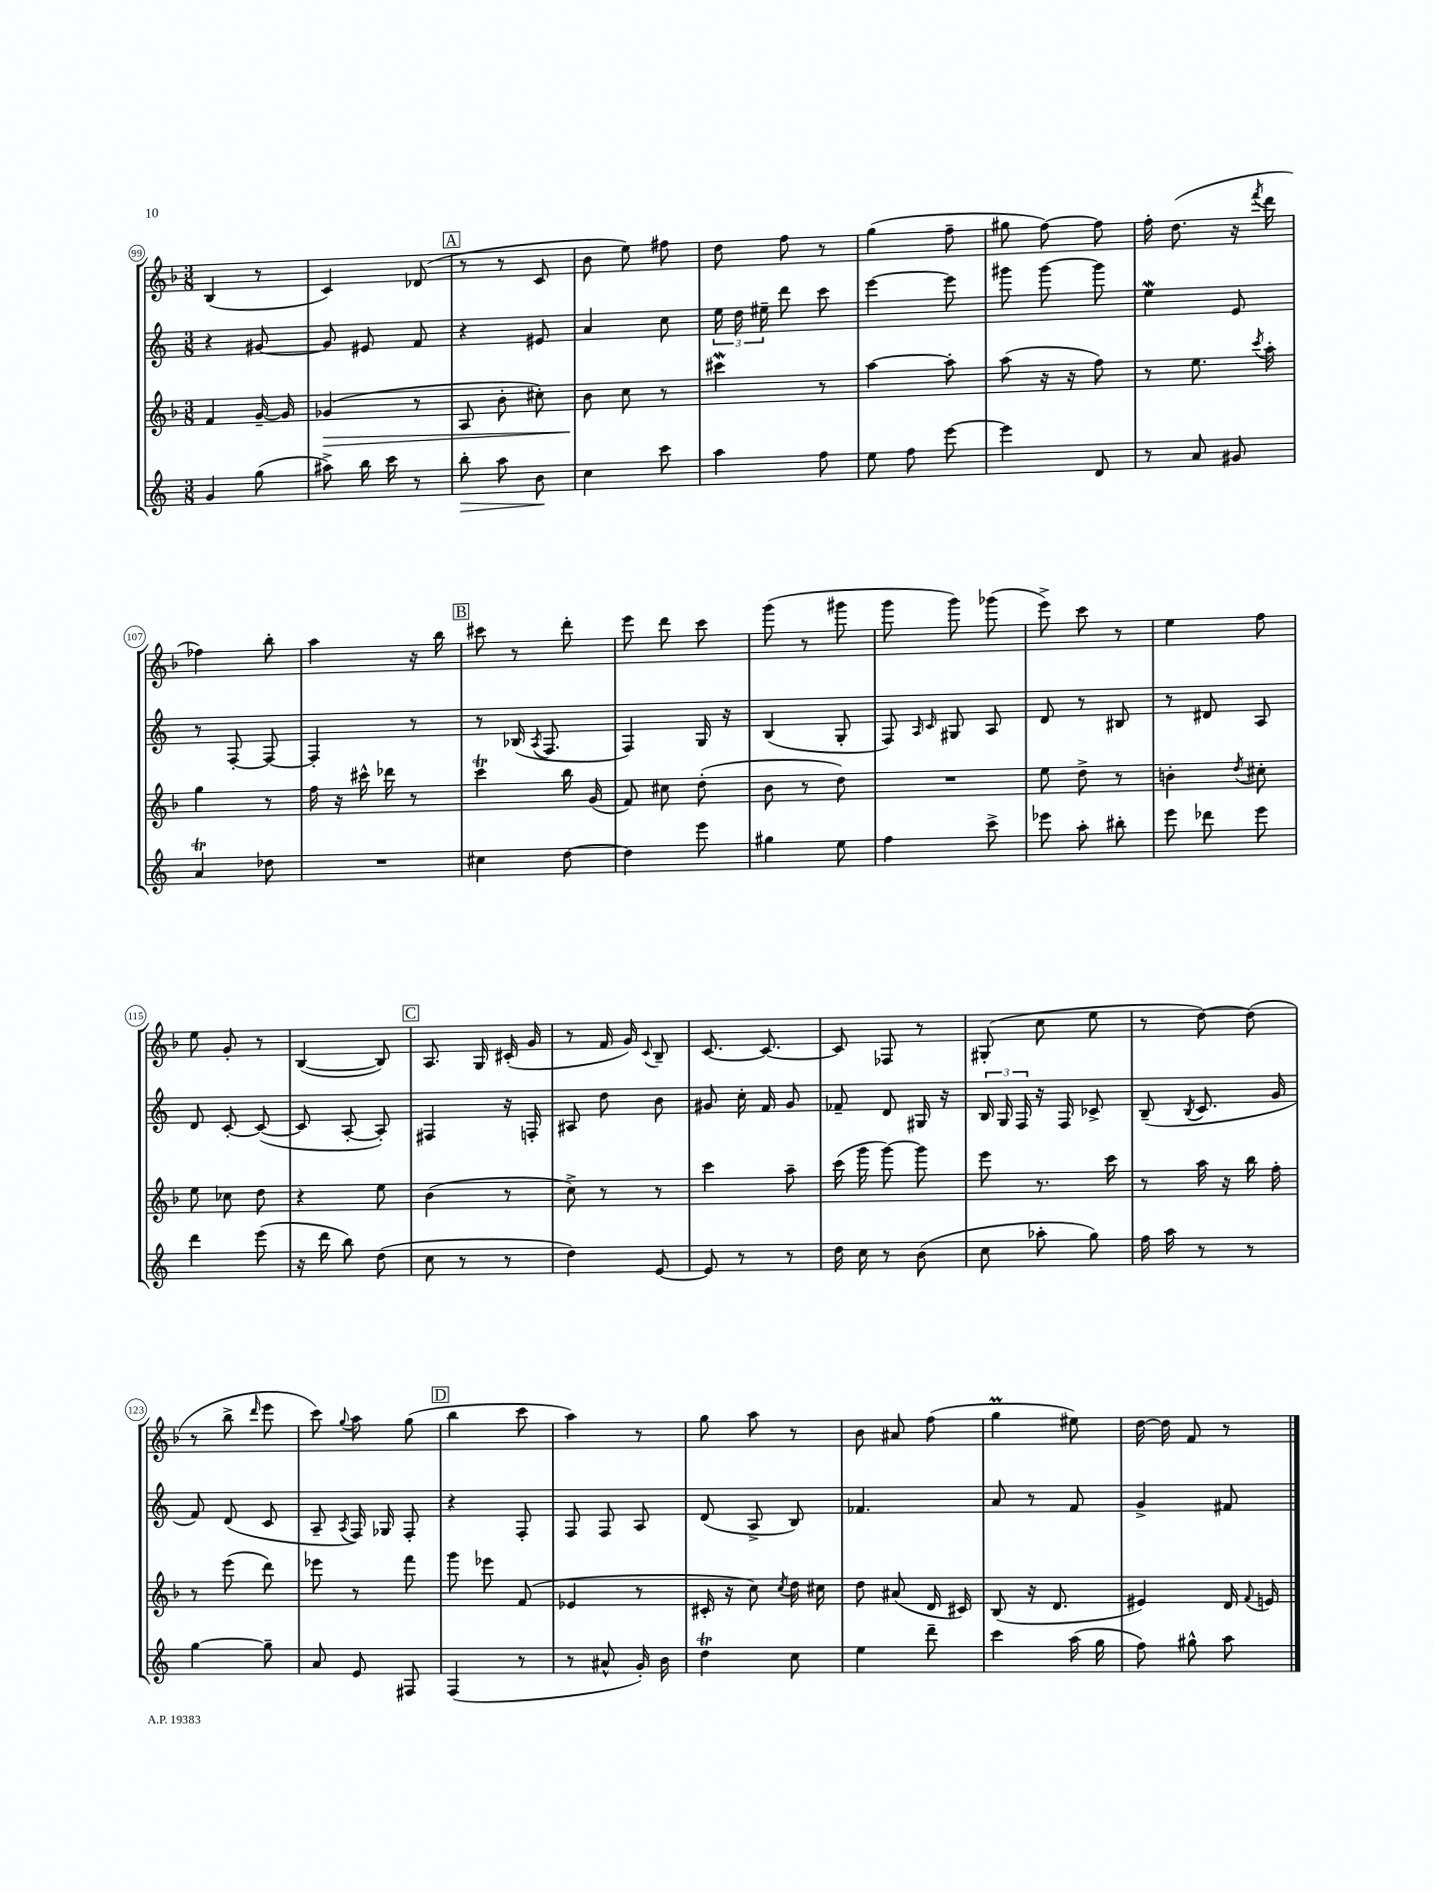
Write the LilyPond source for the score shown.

<<
\new StaffGroup <<
\new Staff = "s0" {
    \clef treble \key f \major \numericTimeSignature \time 3/8
    \autoBeamOff bes4( r8 |
    c'4) des'8( |
    \mark \markup { \box "A" } r8 r8 c'8 |
    bes'8 e''8) fis''8 |
    d''8 f''8 r8 |
    g''4( f''8-- |
    gis''8 f''8~) f''8 |
    f''16-. d''8.( r16 \acciaccatura { f'''8 } d'''16 |
    fes''4) bes''8-. |
    a''4 r16 bes''16 |
    \mark \markup { \box "B" } cis'''8 r8 d'''8-. |
    e'''8 d'''8 c'''8 |
    g'''8( r8 gis'''8 |
    g'''8 g'''8) ges'''8( |
    e'''8->) c'''8 r8 |
    e''4 f''8 |
    e''8 g'8-. r8 |
    bes4~( bes8) |
    \mark \markup { \box "C" } a8. g16 cis'16-.( g'16 |
    r8 f'16 g'16) \appoggiatura { c'8 } bes8-- |
    c'8.~ c'8.~ |
    c'8 fes8 r8 |
    gis8-.( c''8 e''8 |
    r8 d''8~) d''8( |
    r8 bes''8-> \grace { d'''16 } e'''8 |
    c'''8) \appoggiatura { g''8 } a''8 g''8( |
    \mark \markup { \box "D" } bes''4 c'''8 |
    a''4) r8 |
    g''8 a''8 r8 |
    bes'8 ais'8 f''8( |
    g''4\prall eis''8) |
    d''16~ d''16 f'8 r8 \bar "|." |
}
\new Staff = "s1" {
    \clef treble \key c \major \numericTimeSignature \time 3/8
    \autoBeamOff r4 gis'8~ |
    gis'8 eis'8 f'8 |
    \mark \markup { \box "A" } r4 eis'8 |
    a'4 c''8 |
    \tuplet 3/2 { e''16 d''16 eis''16-- } d'''8 c'''8 |
    e'''4~ e'''8 |
    gis'''8 gis'''8~ gis'''8 |
    e''4\mordent e'8 |
    r8 f8~-. f8~ |
    f4-. r8 |
    \mark \markup { \box "B" } r8 bes16( \acciaccatura { a8 } f8. |
    f4) g16 r16 |
    b4( g8-. |
    f8) \grace { a16 c'16 } gis8 a8 |
    d'8 r8 bis8 |
    r8 dis'8 a8 |
    d'8 c'8~-. c'8~( |
    c'8 a8~-. a8-.) |
    \mark \markup { \box "C" } fis4 r16 f16-. |
    ais8 d''8 b'8 |
    gis'8 c''16-. f'16 gis'8 |
    fes'8-- d'8 gis16 r16 |
    \tuplet 3/2 { b16 g16 f16 } r16 f16 ces'8-> |
    b8--( \acciaccatura { b8 } c'8. g'16 |
    f'8) d'8( c'8 |
    a8-- \acciaccatura { a8 } f16) ges16 f8-. |
    \mark \markup { \box "D" } r4 f8-. |
    f8 f8 a8 |
    d'8( a8-> b8) |
    fes'4. |
    a'8 r8 f'8 |
    g'4-> fis'8 \bar "|." |
}
\new Staff = "s2" {
    \clef treble \key f \major \numericTimeSignature \time 3/8
    \autoBeamOff f'4 g'16~-- g'16 |
    ges'4\>( r8 |
    \mark \markup { \box "A" } a8 bes'8-. cis''8-.) |
    bes'8\! c''8 r8 |
    cis'''4\mordent r8 |
    a''4~ a''8-. |
    a''8( r16 r16 f''8) |
    r8 e''8. \acciaccatura { c'''8 } a''16-. |
    g''4 r8 |
    f''16 r16 cis'''16-^ des'''16 r8 |
    \mark \markup { \box "B" } c'''4\trill bes''16 g'16( |
    f'8) cis''8 d''8-.( |
    bes'8 r8 d''8) |
    R4. |
    e''8 d''8-> r8 |
    b'4-. \acciaccatura { d''8 } cis''8-. |
    e''8 ces''8 d''8 |
    r4 e''8 |
    \mark \markup { \box "C" } bes'4( r8 |
    c''8->) r8 r8 |
    c'''4 a''8-- |
    c'''16( g'''16 g'''8~) g'''8 |
    e'''8 r8. c'''16 |
    r8 a''16 r16 bes''16 f''16-. |
    r8 e'''8( d'''8) |
    ees'''8 r8 f'''8 |
    \mark \markup { \box "D" } g'''8 ees'''8 f'8( |
    ees'4 r8 |
    cis'16-. r16 c''8) \acciaccatura { c''8 } d''16 cis''16 |
    d''8 ais'8( d'16 cis'16) |
    bes8( r16 d'8. |
    eis'4) d'16 \appoggiatura { f'8 } e'16 \bar "|." |
}
\new Staff = "s3" {
    \clef treble \key c \major \numericTimeSignature \time 3/8
    \autoBeamOff g'4 g''8( |
    ais''8->) b''16 c'''16 r8 |
    \mark \markup { \box "A" } b''8-.\> a''8 b'8\! |
    c''4 c'''8 |
    a''4 f''8 |
    e''8 f''8 e'''8~ |
    e'''4 d'8 |
    r8 a'8 gis'8 |
    a'4\trill des''8 |
    R4. |
    \mark \markup { \box "B" } cis''4 d''8~ |
    d''4 e'''8 |
    gis''4 e''8 |
    f''4 c'''8-> |
    ees'''8 a''8-. bis''8-. |
    e'''8 des'''8 e'''8 |
    d'''4 e'''8( |
    r16 d'''16 b''8) d''8( |
    \mark \markup { \box "C" } c''8 r8 r8 |
    d''4) e'8~ |
    e'8 r8 r8 |
    d''16 c''16 r8 b'8( |
    c''8 aes''8-. g''8) |
    f''16 a''16 r8 r8 |
    g''4~ g''8-- |
    a'8 e'8 fis8 |
    \mark \markup { \box "D" } f4( r8 |
    r8 ais'8-^ g'16-.) b'16 |
    d''4\trill c''8 |
    e''4 d'''8-- |
    c'''4 a''16( g''16 |
    f''8) gis''8-^ a''8 \bar "|." |
}
>>
>>
\layout { \context { \Score currentBarNumber = #99 \override BarNumber.stencil = #(make-stencil-circler 0.1 0.3 ly:text-interface::print) } }
